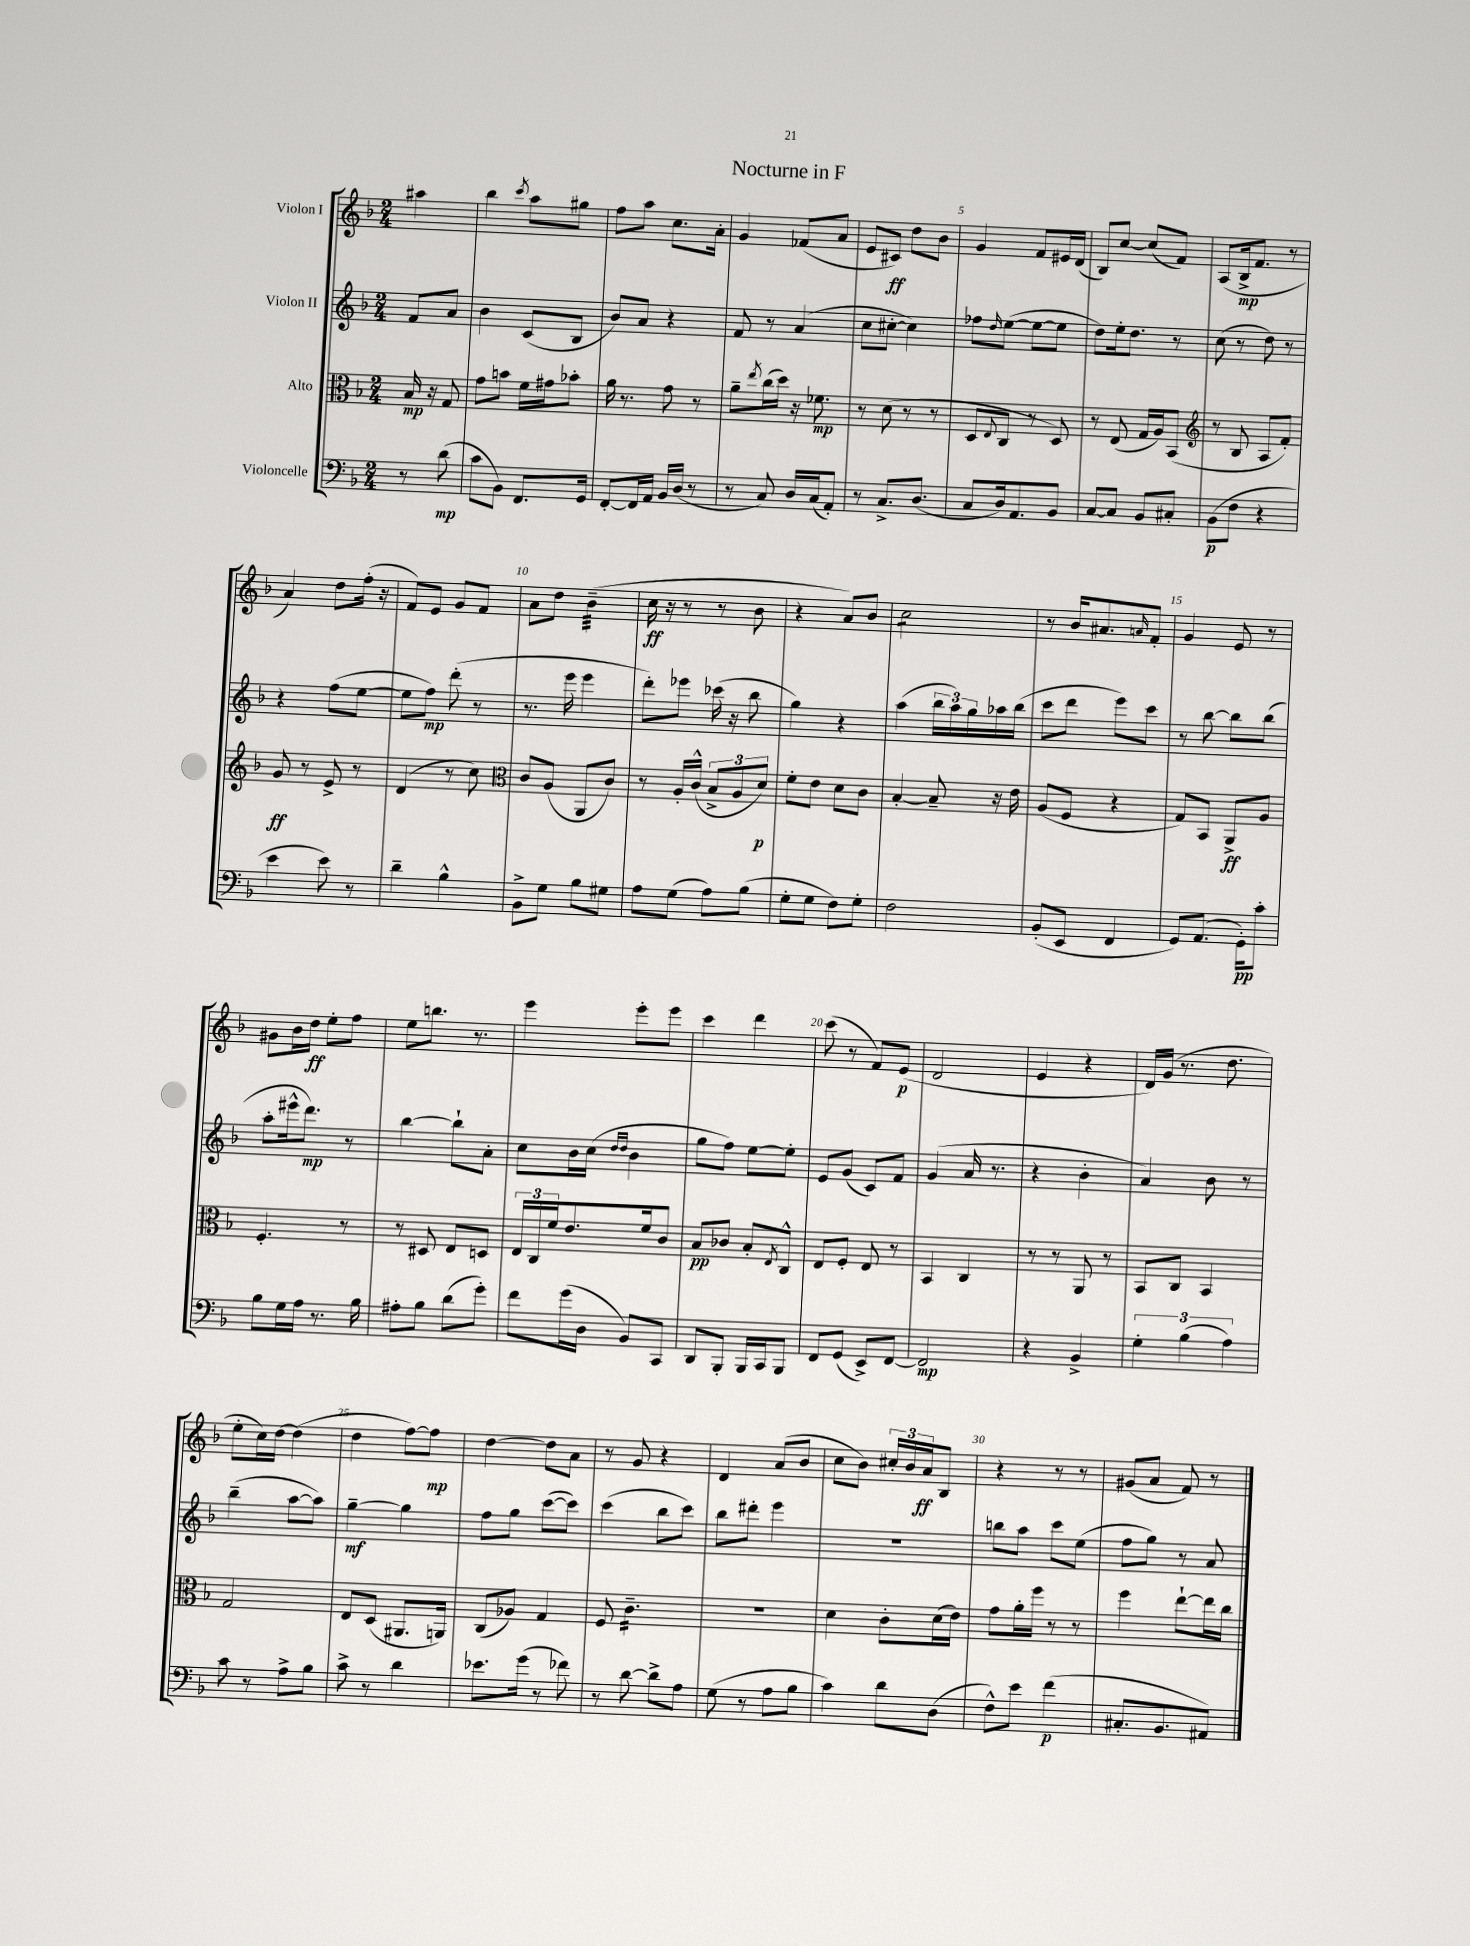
\header { title = "Nocturne in F" }
<<
\new StaffGroup <<
\new Staff = "s0" \with { instrumentName = "Violon I" } {
    \clef treble \key f \major \numericTimeSignature \time 2/4 \partial 4
    ais''4 |
    bes''4 \acciaccatura { c'''8 } a''8 gis''8 |
    f''8 a''8 c''8. a'16-. |
    g'4 fes'8( a'8 |
    e'8 cis'8\ff) d''8 bes'8 |
    g'4 f'8 eis'16 d'16( |
    bes8) c''8~ c''8( f'8) |
    a8( bes16->\mp f'8. r8 |
    a'4) d''8 f''16-.( r16 |
    f'8) e'8 g'8 f'8 |
    a'8 d''8 bes'4:32--( |
    c''16\ff r16 r8 r8 bes'8 |
    r4 a'8) bes'8 |
    c''2:8 |
    r8 bes'16 ais'8. \grace { a'16 } f'8-. |
    g'4 e'8 r8 |
    gis'8 bes'16 d''16\ff e''8-. f''8 |
    e''8 b''8. r8. |
    e'''4 e'''8-. e'''8 |
    c'''4 d'''4 |
    c'''8( r8 f'8) e'8\p( |
    d'2 |
    e'4 r4 |
    d'16) g'16( r8. d''8. |
    e''8-. c''16) d''16~ d''4( |
    d''4 f''8~) f''8\mp |
    d''4~ d''8 a'8 |
    r8 g'8 r4 |
    d'4 a'8( bes'8 |
    c''8 bes'8) \tuplet 3/2 { cis''16-. bes'16 a'16\ff } bes8 |
    r4 r8 r8 |
    gis'8( a'8 f'8) r8 \bar "|." |
}
\new Staff = "s1" \with { instrumentName = "Violon II" } {
    \clef treble \key f \major \numericTimeSignature \time 2/4 \partial 4
    f'8 a'8 |
    bes'4 c'8( bes8 |
    bes'8) a'8 r4 |
    f'8 r8 a'4( |
    c''8 cis''8~-. cis''4) |
    fes''8 \grace { d''16 } e''8~( e''8~ e''8 |
    d''8) e''16-. d''8. r8 |
    c''8( r8 d''8) r8 |
    r4 f''8( e''8~ |
    e''8 f''8\mp) d'''8-.( r8 |
    r8. e'''16 e'''4 |
    d'''8-.) ees'''8 ces'''16( r16 bes''8 |
    g''4) r4 |
    a''4( \tuplet 3/2 { bes''16 a''16) g''16 } aes''16 bes''16( |
    c'''8 d'''8 e'''8) c'''8 |
    r8 bes''8~ bes''8 bes''8( |
    a''8-. eis'''16-^ d'''8.\mp) r8 |
    bes''4~ bes''8-! a'8-. |
    c''8 bes'16 c''16( \grace { d''16 d''16 } bes'4 |
    g''8 f''8) e''8~ e''8-. |
    e'8 g'8( c'8) f'8 |
    g'4( a'16 r8. |
    r4 bes'4-. |
    a'4) bes'8 r8 |
    bes''4--( a''8~ a''8) |
    g''4~--\mf g''4 |
    f''8 g''8 c'''8~( c'''8) |
    c'''4( bes''8 c'''8) |
    bes''8 dis'''8-. e'''4 |
    r2 |
    b''8 a''8 c'''8 e''8( |
    f''8 g''8) r8 a'8 \bar "|." |
}
\new Staff = "s2" \with { instrumentName = "Alto" } {
    \clef alto \key f \major \numericTimeSignature \time 2/4 \partial 4
    bes16\mp r16 g8 |
    g'8 b'8 f'16 gis'16 bes'8-. |
    a'16 r8. g'8 r8 |
    a'8-- \acciaccatura { e''8 } c''16( d''16) r16 fes'8.\mp |
    r8 d'8( r8 r8 |
    d8 \appoggiatura { e8 } c8 r8 d8) |
    r8 e8( g16 a16) bes,8( |
    \clef treble r8 bes8 a8 f'8-.) |
    g'8\ff r8 e'8-> r8 |
    d'4( r8 c''8) |
    \clef alto c'8 a8( a,8 c'8) |
    r8 a16-. c'16-^( \tuplet 3/2 { bes8-> a8 d'8\p) } |
    f'8-. e'8 d'8 c'8 |
    bes4~-. bes8-- r16 e'16 |
    a8( f8 r4 |
    g8) bes,8 a,8->\ff a8 |
    f4.-. r8 |
    r8 dis8 e8 d8 |
    \tuplet 3/2 { e16 c16 f'16 } e'8. f'16 c'8 |
    bes8\pp ces'8 bes8-. \acciaccatura { e8 } c8-^ |
    e8 f8-. e8 r8 |
    bes,4 c4 |
    r8 r8 a,8 r8 |
    bes,8 c8 bes,4 |
    g2 |
    e8 d8( ais,8. a,16) |
    c8( aes8) g4 |
    f8 c'4.:16-- |
    r2 |
    d'4 c'8-. d'16( e'16) |
    g'8 a'16-. f''16 r8 r8 |
    f''4 e''8~-! e''16 c''16 \bar "|." |
}
\new Staff = "s3" \with { instrumentName = "Violoncelle" } {
    \clef bass \key f \major \numericTimeSignature \time 2/4 \partial 4
    r8 d'8\mp( |
    c'8 bes,8) f,8. g,16 |
    f,8~-. f,16 a,16 bes,16 d16( r8 |
    r8 c8) d16 c16( a,8-.) |
    r8 c8.-> d8.( |
    c8 d16) a,8. bes,8 |
    c8~ c8 bes,8 cis8-. |
    bes,8\p( f8 r4 |
    e'4 e'8) r8 |
    d'4-- bes4-^ |
    bes,8-> g8 bes8 gis8 |
    a8 g8( a8) bes8( |
    g8-. g8 f8) g8-. |
    f2 |
    bes,8-.( e,8 f,4 |
    g,8) a,8.( g,16-.\pp) c'8-. |
    bes8 g16 a16 r8. bes16 |
    ais8-. bes8 d'8( g'8-.) |
    f'8 g'16( d16 bes,8) c,8 |
    d,8 bes,,8-. bes,,16 c,16 bes,,8 |
    f,8 g,8( e,8->) f,8~ |
    f,2\mp |
    r4 bes,4-> |
    \tuplet 3/2 { g4-. bes4( a4) } |
    c'8 r8 a8-> bes8 |
    c'8-> r8 d'4 |
    ees'8. g'16( r8 fes'8) |
    r8 d'8~ d'8-> a8 |
    g8( r8 a8 bes8 |
    c'4) d'8 d8( |
    f8-^) e'8 f'4\p( |
    cis8.-. bes,8. ais,8) \bar "|." |
}
>>
>>
\layout { \context { \Score \override BarNumber.break-visibility = ##(#f #t #t) barNumberVisibility = #(every-nth-bar-number-visible 5) } }
